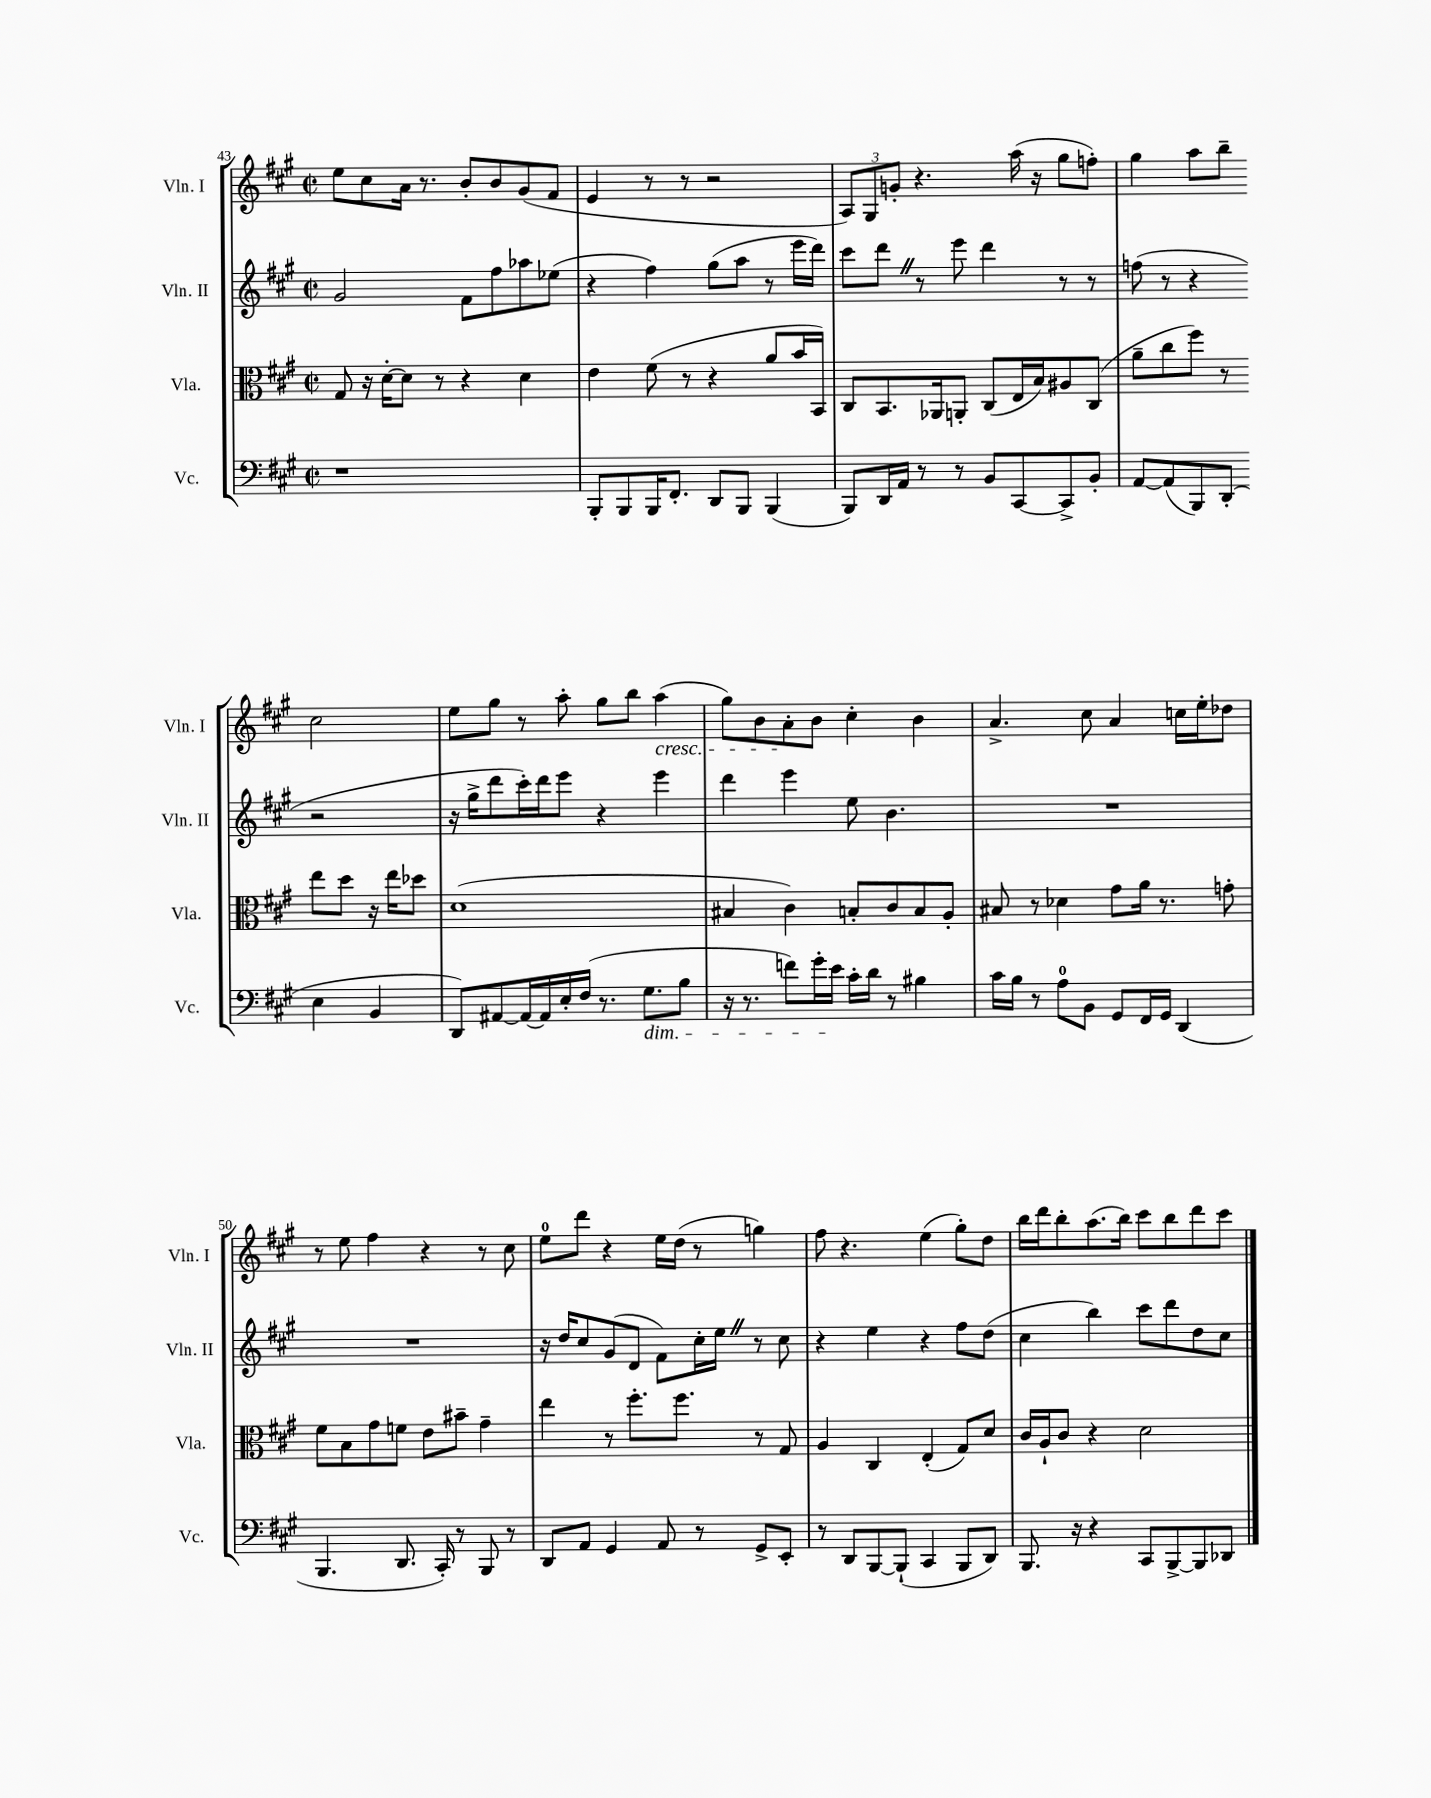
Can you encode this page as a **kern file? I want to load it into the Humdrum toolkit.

**kern	**kern	**kern	**kern
*part4	*part3	*part2	*part1
*staff4	*staff3	*staff2	*staff1
*I"Vc.	*I"Vla.	*I"Vln. II	*I"Vln. I
*I'Vc.	*I'Vla.	*I'Vln. II	*I'Vln. I
*clefF4	*clefC3	*clefG2	*clefG2
*k[f#c#g#]	*k[f#c#g#]	*k[f#c#g#]	*k[f#c#g#]
*M2/2	*M2/2	*M2/2	*M2/2
*met(c|)	*met(c|)	*met(c|)	*met(c|)
=43	=43	=43	=43
1r	8G#/	2g#/	8ee\L
.	16r	.	8cc#\
.	[16d'\KL	.	.
.	8d\J]	.	16a\Jk
.	.	.	8.r
.	8r	.	.
.	4r	8f#\L	8b'/L
.	.	8ff#\	8b/
.	4d\	8aa-X\	(8g#/
.	.	(8ee-X\J	8f#/J
=44	=44	=44	=44
8BBB'/L	4e\	4r	4e/
8BBB/	.	.	.
16BBB/K	(8f#\	4ff#\)	8r
8.FF#'/J	.	.	.
.	8r	.	8r
8DD/L	4r	(8gg#\L	2r
8BBB/J	.	8aa\J	.
(4BBB/	8a/L	8r	.
.	16b/L	16eee\LL	.
.	16BB/JJ)	16ddd\JJ)	.
=45	=45	=45	=45
8BBB/L)	8C#/L	8ccc#\L	12A/L)
.	.	.	12G#/
16DD/L	8.BB/	8dddZ\J	.
.	.	.	12gn'/J
16AA/JJ	.	.	.
8r	.	8r	4.r
.	16AA-X/k	.	.
8r	8AAn'/J	8eee\	.
8BB/L	(8C#/L	4ddd\	.
[8CC#/	16E/L	.	(16aa\
.	16B/J)	.	16r
8CC#^/]	8A#X/	8r	8gg#\L
8BB'/J	(8C#/J	8r	8ffn'\J)
=46	=46	=46	=46
[8AA/L	8a~\L	(8ffn\	4gg#\
(8AA/]	8cc#\	8r	.
8BBB/)	8ff#\J)	4r	8aa\L
(8DD'/J	8r	.	8bb~\J
4E\	8ee\L	2r	2cc#\
.	8dd\J	.	.
4BB/	16r	.	.
.	16ee\KL	.	.
.	8dd-X\J	.	.
!!LO:LB:g=z
=47	=47	=47	=47
8DD/L)	(1d	16r	8ee\L
.	.	16gg#^\KL	.
[8AA#X/	.	8ddd\	8gg#\J
16AA#/L_	.	16ccc#'\L)	8r
16AA#/]	.	16ddd\J	.
16E'/	.	8eee\J	8aa'\
(16F#/JJ	.	.	.
8.r	.	4r	8gg#\L
.	.	.	8bb\J
!LO:TX:b:i:t=dim.	!	!	!
8.G#\L	.	.	.
!	!	!	!LO:TX:b:i:t=cresc.
.	.	4eee\	(4aa\
8B\J	.	.	.
=48	=48	=48	=48
16r	4B#X/	4ddd\	8gg#\L)
8.r	.	.	.
.	.	.	8b\
8fn\L)	4c#\)	4eee\	8a'\
16g#'\L	.	.	8b\J
16e\JJ	.	.	.
16c#'\LL	8Bn'/L	8ee\	4cc#'\
16d\JJ	.	.	.
8r	8c#/	4.b\	.
4B#X\	8B/	.	4b\
.	8A'/J	.	.
=49	=49	=49	=49
16c#\LL	8B#X/	1r	4.a^/
16B\JJ	.	.	.
8r	8r	.	.
8A\L	4d-X\	.	.
8BB\J	.	.	8cc#\
8GG#/L	8g#\L	.	4a/
16FF#/L	16a\Jk	.	.
16GG#/JJ	8.r	.	.
(4DD/	.	.	16ccn\LL
.	.	.	16ee'\J
.	8gn'\	.	8dd-X\J
!!LO:LB:g=z
=50	=50	=50	=50
4.BBB/	8f#\L	1r	8r
.	8B\	.	8ee\
.	8g#\	.	4ff#\
8.DD/	8fn\J	.	.
.	8e\L	.	4r
16CC#'/)	.	.	.
8r	8b#X~\J	.	.
8BBB/	4g#~\	.	8r
8r	.	.	8cc#\
=51	=51	=51	=51
8DD/L	4ee\	16r	8ee\L
.	.	16dd/KL	.
8AA/J	.	8cc#/	8ddd\J
4GG#/	8r	(8g#/	4r
.	8.ff#'\L	8d/J	.
8AA/	.	8f#\L)	16ee\LL
.	8.ff#\J	.	(16dd\JJ
8r	.	16cc#'\L	8r
.	.	16eeZ\JJ	.
8GG#^/L	8r	8r	4ggn\)
8EE'/J	8G#/	8cc#\	.
=52	=52	=52	=52
8r	4A/	4r	8ff#\
8DD/L	.	.	4.r
[8BBB/	4C#/	4ee\	.
(8BBB`/J]	.	.	.
4CC#/	(4E'/	4r	(4ee\
8BBB/L	8G#/L)	8ff#\L	8gg#'\L)
8DD/J)	8d/J	(8dd\J	8dd\J
=53	=53	=53	=53
8.BBB/	16c#/LL	4cc#\	16bb\LL
.	16A`/J	.	16ddd\J
.	8c#/J	.	8bb'\
16r	.	.	.
4r	4r	4bb\)	(8.aa\
.	.	.	16bb\Jk)
8CC#/L	2d\	8ccc#\L	8ccc#\L
[8BBB^/	.	8ddd\	8bb\
8BBB/]	.	8dd\	8ddd\
8DD-X/J	.	8cc#\J	8ccc#\J
==	==	==	==
*-	*-	*-	*-
